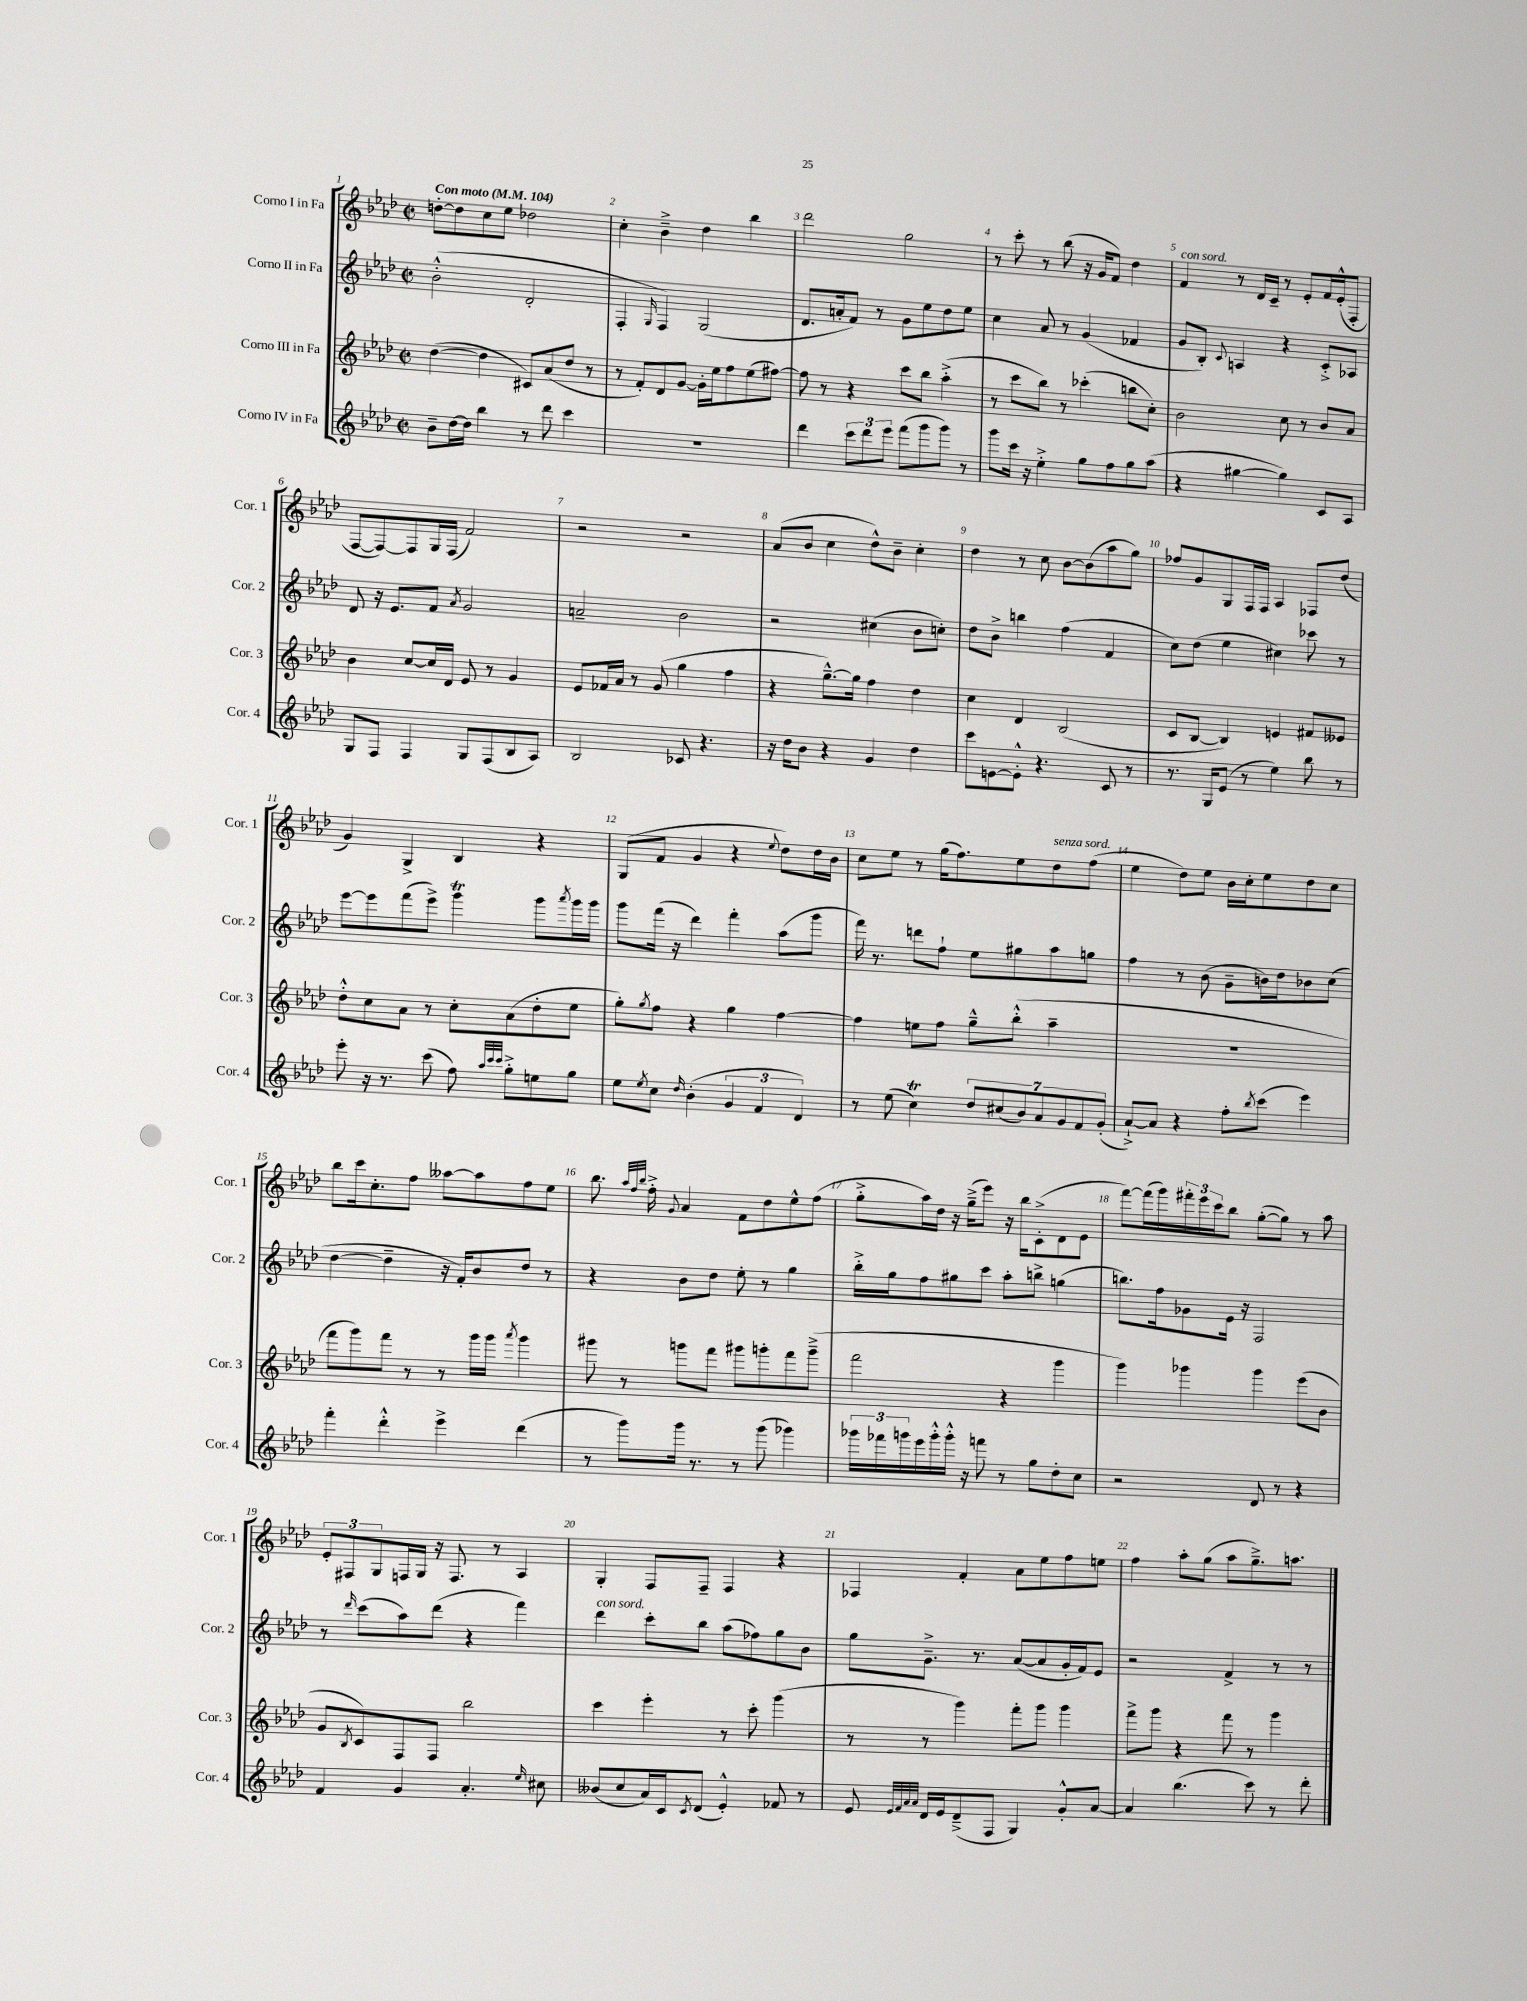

**kern	**kern	**kern	**kern
*staff4	*staff3	*staff2	*staff1
*clefG2	*clefG2	*clefG2	*clefG2
*k[b-e-a-d-]	*k[b-e-a-d-]	*k[b-e-a-d-]	*k[b-e-a-d-]
*M2/2	*M2/2	*M2/2	*M2/2
*met(c|)	*met(c|)	*met(c|)	*met(c|)
*MM104	*MM104	*MM104	*MM104
8b-~	([4dd-	(2b-'^^	[8dd'
[16dd-	.	.	8dd]
16dd-]	.	.	.
4bb-	4dd-]	.	8cc
.	.	.	8ee-
8r	8c#)	2d-'	2dd-
8ddd-	(8a-	.	.
4ccc	8dd-	.	.
.	8r	.	.
=	=	=	=
1r	8r	4F'	4cc'
.	8f')	.	.
.	.	16qqG	.
.	8d-	4F)	4b-~^
.	[8g	.	.
.	16g']	(2G	4dd-
.	16ee-	.	.
.	8ff	.	.
.	(8ee-	.	4bb-
.	[8ff#)	.	.
=	=	=	=
4ddd-	8ff#]	8.d-	2ddd-
.	8r	.	.
.	.	16a'	.
12ccc	4r	8f)	.
12ddd-	.	.	.
.	.	8r	.
12eee-	.	.	.
(8fff	8ccc	8g	2gg
8ggg	8bb-	8ee-	.
8ggg)	(4aa-'^	8dd-	.
8r	.	8ee-	.
=	=	=	=
8ggg	8r	4cc	8r
16ccc	8ccc	.	8ccc'
16r	.	.	.
4ee-'^	8bb-)	8a-	8r
.	8r	8r	(8bb-
8gg	(4ccc-'	(4g	16r
.	.	.	16g
8ff	.	.	8f)
8gg	8bb	4f-	4dd-
(8aa-	8cc')	.	.
=	=	=	=
4r	2b-	8g	4f
.	.	8B-')	.
.	.	8qqc	.
[4gg#	.	4A	8r
.	.	.	16d-
.	.	.	16c~
4gg#])	8cc	4r	8r
.	8r	.	8e-'
8c	8b-	8c'^	16f
.	.	.	(16e-'^^
8A-	8a-	8A-	8F'
=	=	=	=
8G	4b-	8d-	[8F
8F	.	16r	8F_)
.	.	8.e-	.
4F	[8cc	.	8F]
.	16cc]	8f	16G
.	16d-	.	(16F
.	.	8qa-	.
8G	8e-	2g	2f)
(8F	8r	.	.
8B-	4g	.	.
8A-)	.	.	.
=	=	=	=
2B-	8e-	2a~	2r
.	16f-	.	.
.	16a-	.	.
.	8r	.	.
.	(8g	.	.
8c-	4gg	2b-	2r
4.r	.	.	.
.	4ff	.	.
=	=	=	=
16r	4r	2r	(8a-
16dd-	.	.	.
8b-	.	.	8b-
4r	[8.gg~^^)	.	4cc
.	16gg]	.	.
4g	4ff	(4cc#	8dd-^^)
.	.	.	8b-~
4dd-	4dd-	8b-	4cc'
.	.	8cc')	.
=	=	=	=
8ccc	4cc	8dd-	4dd-
[8e	.	8b-^	.
8e'^^]	4d-	4bb	8r
4.r	.	.	8cc
.	(2B-	(4ff	[8b-
.	.	.	(8b-]
8c	.	4f	8aa-
8r	.	.	8gg)
=	=	=	=
8.r	8c	8cc)	8ff-
.	[8B-	(8dd-	8g
16G	.	.	.
(8e-	4B-])	4ee-	8G
8r	.	.	16F
.	.	.	16F
4ee-)	4e	4cc#)	4A-
8bb-	8f#	8ccc-	8F-
8r	8e--	8r	(8dd-
=	=	=	=
8eee-'	8dd-'^^	[8eee-	4g)
16r	8cc	8eee-]	.
8.r	.	.	.
.	8a-	(8fff	4G^
(8ccc	8r	8eee-^)	.
8ff)	8cc'	4ggg	4B-
32qqaa-	.	.	.
32qqccc	.	.	.
32qqccc	.	.	.
8gg'^	(8a-	.	.
8ee	8dd-'	8ggg	4r
.	.	8qaaa-	.
8gg	8ee-	16ggg	.
.	.	16ggg	.
=	=	=	=
8ee-	8gg')	8ggg	(8G
8qee-	8qgg	.	.
8cc	8ff	(16fff	8f
.	.	16r	.
16qqdd-	.	.	.
(4b-'	4r	4ddd-)	4g
6g	4gg	4fff'	4r
6f	.	.	.
.	.	.	8qqee-
.	[4ff	(8aa-	8dd-)
6d-)	.	.	.
.	.	8ggg	16dd-
.	.	.	16b-
=	=	=	=
8r	4ff]	16fff)	8cc
.	.	8.r	.
(8ee-	.	.	8ee-
4cc)	8ee	8ddd	8r
.	8ff	8ff`	(16gg
.	.	.	8.ff)
14dd-	8gg~^^	8ee-	.
(14cc#	.	.	.
.	(8bb-'^^	8gg#	8ee-
14b-)	.	.	.
14a-	.	.	.
.	4aa-~	8aa-	8dd-
14g	.	.	.
14f	.	.	.
.	.	8gg	(8ff
(14g'	.	.	.
=	=	=	=
[8a-`^)	1r	4ff	4ee-
8a-]	.	.	.
4r	.	8r	8dd-)
.	.	(8b-	8ee-
8ff'	.	8g~	16b-
.	.	.	16cc'
8qbb-	.	.	.
(8ccc	.	16b)	8ee-
.	.	16dd-	.
4eee-)	.	8b-	8dd-
.	.	(8cc	8cc
=	=	=	=
4fff'	8fff	[4dd-	8bb-
.	8ggg)	.	16ccc
.	.	.	8.cc'
4ddd-'^^	8fff	4dd-~]	.
.	8r	.	8ff
4eee-^	8r	16r	[8aa--
.	.	16f')	.
.	16ggg	8b-	8aa--]
.	16ggg	.	.
.	8qaaa-	.	.
(4ddd-	4ggg	8dd-	8ff
.	.	8r	8ee-
=	=	=	=
8r	8ggg#	4r	8.bb-
8ggg)	8r	.	.
.	.	.	32qqaa-
.	.	.	32qqff
.	.	.	32qqbb-
.	.	.	16ff'^
.	.	.	8qqg
16ggg	8ggg	8b-	4a-
8.r	.	.	.
.	8fff	8dd-	.
8r	8ggg#	8ee-'	8f
(8ggg	8ggg'	8r	8dd-
4ggg-)	8fff	4gg	8ee-^^
.	(8ggg~^	.	(8ff
=	=	=	=
24ggg-	2fff	16bb-'^	8gg'^
24fff-	.	.	.
.	.	16gg	.
24ggg	.	.	.
16eee-	.	8ff	16aa-)
16ggg'^^	.	.	16dd-
16ggg'^^	.	8gg#	16r
16r	.	.	(16gg~^
8fff	.	8ccc	8eee-)
8r	4r	8aa-'	16r
.	.	.	16bb-
8gg	.	8bb^	(8c'^
8dd-'	4ggg	(4gg	8d-
8cc	.	.	8e-
=	=	=	=
2r	4ggg)	8.bb)	[8fff)
.	.	.	(16fff]
.	.	16ff	16ggg)
.	4ggg-	8g-	24fff#'
.	.	.	24eee-
.	.	.	24ccc
.	.	16e-	8bb-
.	.	16r	.
8d-	4ggg-	2F	([8gg'
8r	.	.	8gg])
4r	(8eee-	.	8r
.	8b-	.	8aa-
=	=	=	=
4f	8g	8r	12e-'
.	.	.	12F#
.	8qB-	16qqddd-	.
.	8c)	(8ccc	.
.	.	.	12G
4g	8F	8aa-)	16F
.	.	.	16G
.	8F	(8ddd-	16r
.	.	.	8.F
4.a-'	2bb-	4r	.
.	.	.	8r
.	.	4fff)	4A-
16qqee-	.	.	.
8cc#	.	.	.
=	=	=	=
(8b--	4ccc	4ddd-	4G'
8cc	.	.	.
16a-)	4eee-'	8ccc'	8F
16c	.	.	.
8qc	.	.	.
(8d-	.	8bb-	8F~
4e-'^^)	8r	(8aa-	4F
.	8ccc'	8ff-)	.
8f-	(4ggg	8gg	4r
8r	.	8b-	.
=	=	=	=
8e-	8r	8gg	4F-
32qqe-	.	.	.
32qqf	.	.	.
32qqa-	.	.	.
32qqa-	.	.	.
16d-	8r	8.g~^	.
16e-	.	.	.
(8d-~^	4ggg)	.	4f'
.	.	8.r	.
8F	.	.	.
4G)	8fff'	([8a-	8a-
.	8ggg	8a-]	8ee-
8g'^^	4ggg	16g'	8ff
.	.	16f)	.
[8a-	.	8e-	8ee
=	=	=	=
4a-]	8fff^	2r	4ff
.	8ggg	.	.
(4.bb-	4r	.	8aa-'
.	.	.	(8gg
.	8fff	4f^	8aa-
8ccc)	8r	.	8.gg~^)
8r	4ggg	8r	.
.	.	.	8.aa
8ddd-'	.	8r	.
==	==	==	==
*-	*-	*-	*-
